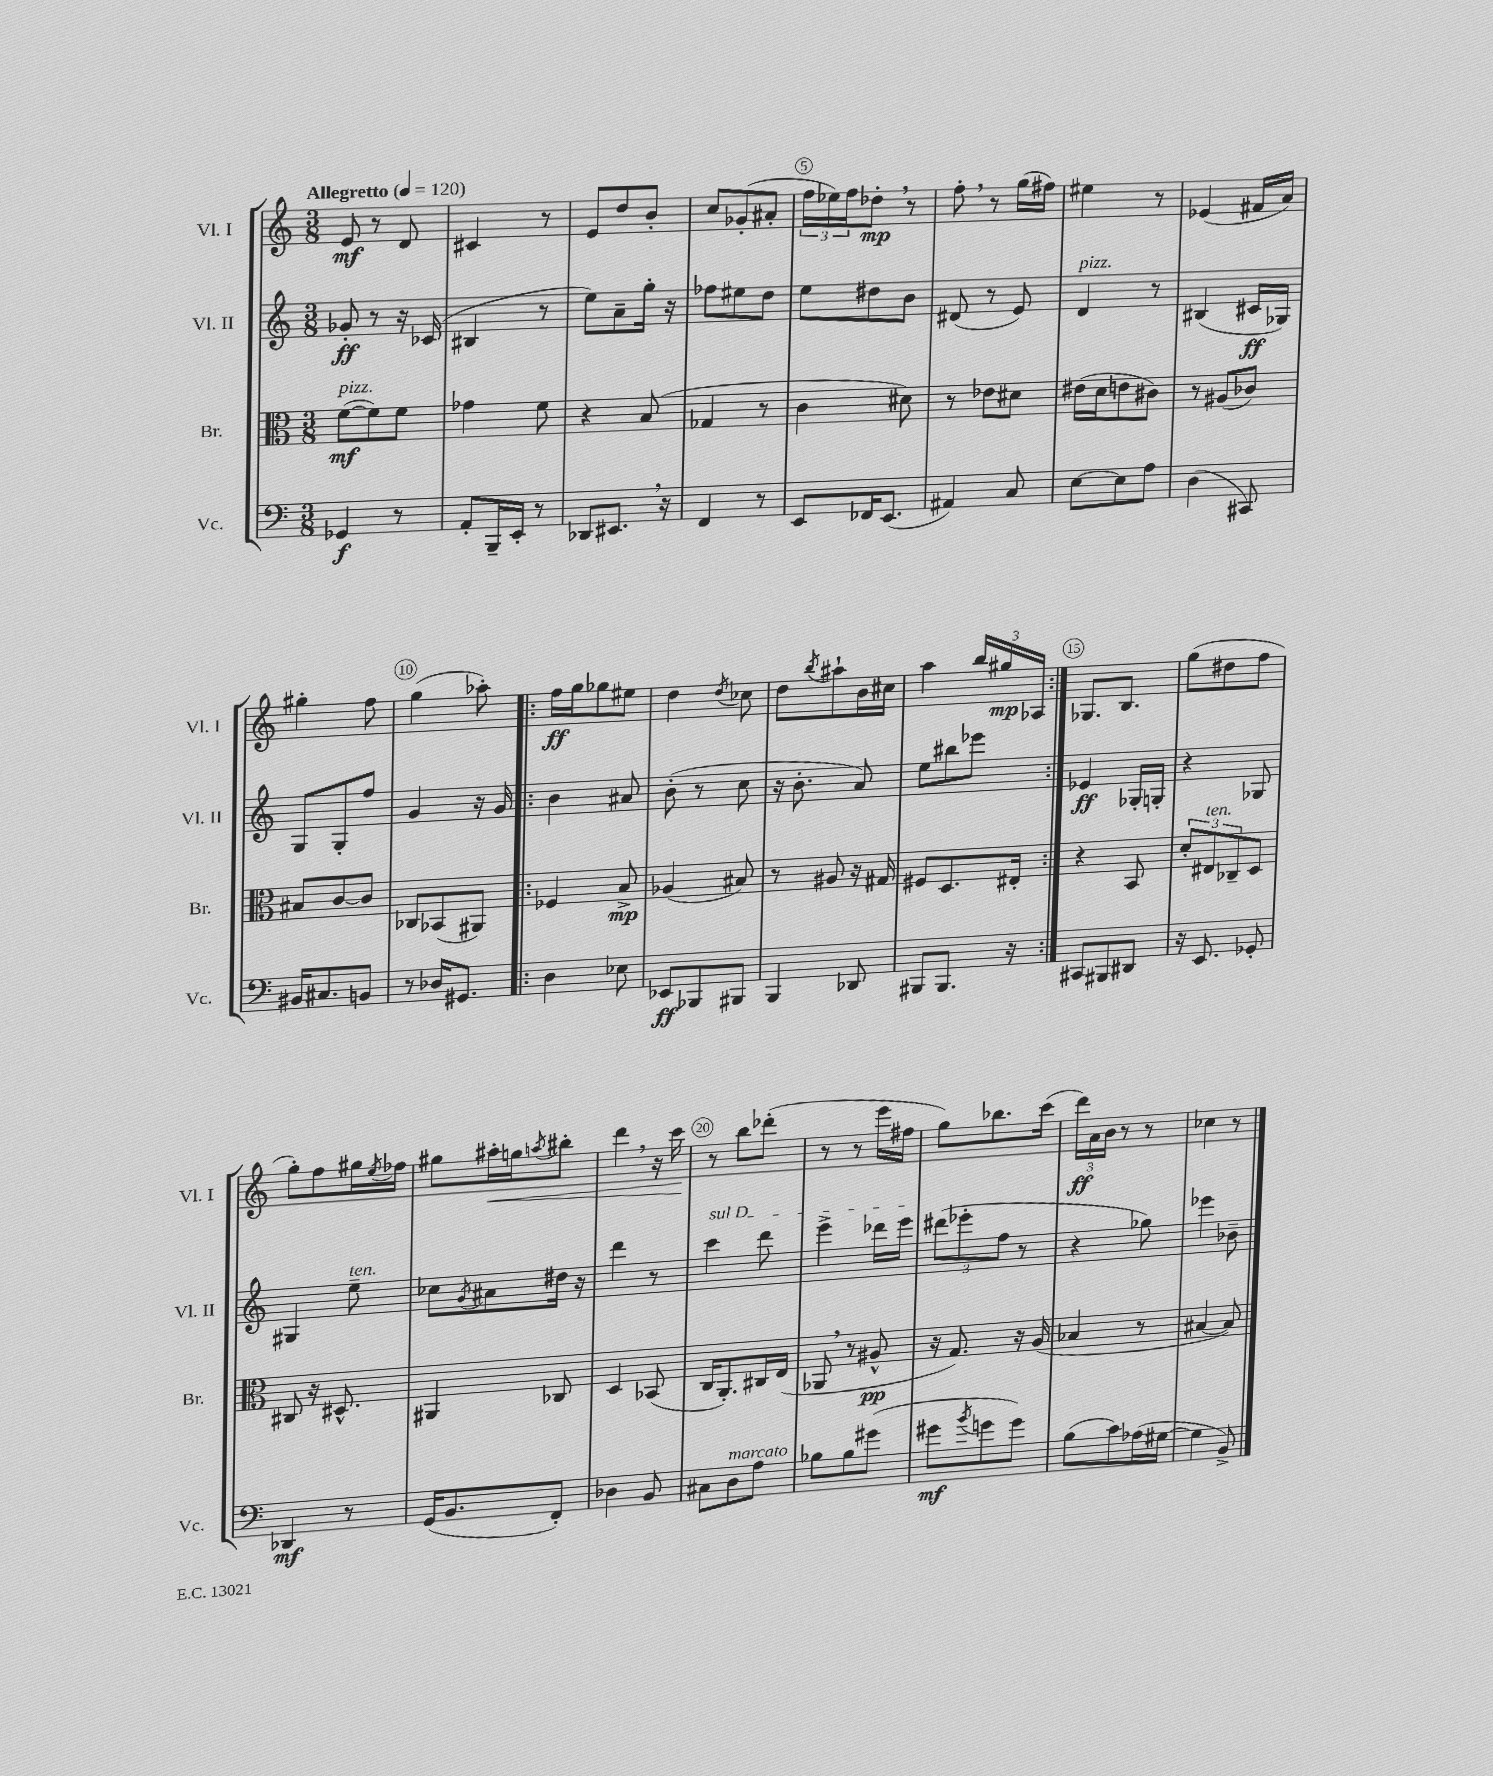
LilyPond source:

<<
\new StaffGroup <<
\new Staff = "s0" \with { instrumentName = "Vl. I" shortInstrumentName = "Vl. I" } {
    \clef treble \key c \major \numericTimeSignature \time 3/8 \tempo "Allegretto" 4 = 120
    e'8\mf r8 d'8 |
    cis'4 r8 |
    e'8 d''8 b'8-. |
    c''8 ges'8-.( ais'8-. |
    \tuplet 3/2 { f''16 ees''16) f''16 } des''8-.\mp \breathe r8 |
    f''8-. \breathe r8 g''16( fis''16) |
    eis''4 r8 |
    ees'4( fis'16 a'16) |
    gis''4-. f''8 |
    g''4( aes''8-.) |
    \repeat volta 2 { f''16\ff g''16 ges''8 eis''8 |
    d''4 \acciaccatura { d''8 } ces''8 |
    d''8 \acciaccatura { b''8 } ais''8-! b'16 cis''16 |
    a''4 \tuplet 3/2 { b''16 gis''16\mp aes16 } | }
    ges8. b8. |
    g''8( dis''8 f''8 |
    g''8-.) f''8 gis''16 \acciaccatura { e''8 } fes''16 |
    gis''8 ais''16-.\< g''16 \acciaccatura { a''8 } bis''8-. |
    d'''4 \breathe r16 c'''16\! |
    r8 b''8 des'''8-.( |
    r8 r8 e'''16 fis''16 |
    g''8) bes''8. c'''16( |
    \tuplet 3/2 { d'''16\ff) a'16 b'16 } r8 r8 |
    ces''4 r8 \bar "|." |
}
\new Staff = "s1" \with { instrumentName = "Vl. II" shortInstrumentName = "Vl. II" } {
    \clef treble \key c \major \numericTimeSignature \time 3/8
    ges'8-.\ff r8 r16 ces'16( |
    bis4 r8 |
    e''8) a'8-- g''16-. r16 |
    fes''8 eis''8 d''8 |
    e''8 dis''8 b'8 |
    dis'8( r8 e'8) |
    d'4^\markup { \italic "pizz." } r8 |
    bis4( cis'16\ff ges16) |
    g8 g8-. f''8 |
    g'4 r16 g'16 |
    \repeat volta 2 { b'4 ais'8 |
    b'8-.( r8 c''8 |
    r16 b'8.-. a'8) |
    e''8 bis''8 ees'''8 | }
    ees'4\ff ges16-. g16-. |
    r4 ges8 |
    gis4 e''8--^\markup { \italic "ten." } |
    ces''8 \acciaccatura { g'8 } ais'8 dis''16 r16 |
    d'''4 r8 |
    \once \override TextSpanner.bound-details.left.text = \markup { \italic "sul D" } c'''4\startTextSpan d'''8 |
    e'''4-> des'''16 e'''16\stopTextSpan |
    \tuplet 3/2 { dis'''8( ees'''8-. f''8 } r8 |
    r4 ges''8) |
    ees'''4 bes'8-- \bar "|." |
}
\new Staff = "s2" \with { instrumentName = "Br." shortInstrumentName = "Br." } {
    \clef alto \key c \major \numericTimeSignature \time 3/8
    f'8~\mf^\markup { \italic "pizz." }( f'8) f'8 |
    ges'4 f'8 |
    r4 b8( |
    ges4 r8 |
    c'4 dis'8) |
    r8 ees'8 dis'8 |
    eis'16( d'16 e'8 cis'8) |
    r8 ais8( ces'8) |
    bis8 c'8~ c'8 |
    ces8 bes,8( ais,8) |
    \repeat volta 2 { fes4 b8->\mp |
    aes4( bis8) |
    r8 ais8 r16 gis16 |
    fis8 d8. eis16-. | }
    r4 b,8 |
    \tuplet 3/2 { d'8-. eis8^\markup { \italic "ten." } ces8-- } d8 |
    cis8 r16 dis8.-^ |
    ais,4 ces8 |
    d4 bes,8( |
    c16 a,8.-.) cis16 e16( |
    aes,8 \breathe r8 ais8-^\pp |
    r16 g8.) r16 a16( |
    bes4 r8 |
    bis4~ bis8) \bar "|." |
}
\new Staff = "s3" \with { instrumentName = "Vc." shortInstrumentName = "Vc." } {
    \clef bass \key c \major \numericTimeSignature \time 3/8
    ges,4\f r8 |
    a,8-. b,,16-- e,16-. r8 |
    des,8 eis,8. \breathe r16 |
    f,4 r8 |
    e,8 fes,16 e,8.( |
    ais,4) c8 |
    e8~ e8 a8 |
    d4( cis,8) |
    bis,16 cis8. b,8 |
    r8 des16 gis,8. |
    \repeat volta 2 { d4 ees8 |
    ees,8\ff bes,,8 bis,,8 |
    b,,4 des,8 |
    bis,,8 bis,,8. r16 | }
    cis,8 bis,,8 dis,8 |
    r16 e,8. ges,8-. |
    des,4\mf r8 |
    g,16( b,8. f,8-.) |
    des4 b,8 |
    cis8 d8^\markup { \italic "marcato" } a8 |
    bes8 bes8 gis'8( |
    gis'8\mf \acciaccatura { b'8 } g'8 g'8) |
    b8( c'8) aes16( gis16~ |
    gis4 b,8->) \bar "|." |
}
>>
>>
\layout { \context { \Score \override BarNumber.break-visibility = ##(#f #t #t) barNumberVisibility = #(every-nth-bar-number-visible 5) \override BarNumber.stencil = #(make-stencil-circler 0.1 0.3 ly:text-interface::print) } }
